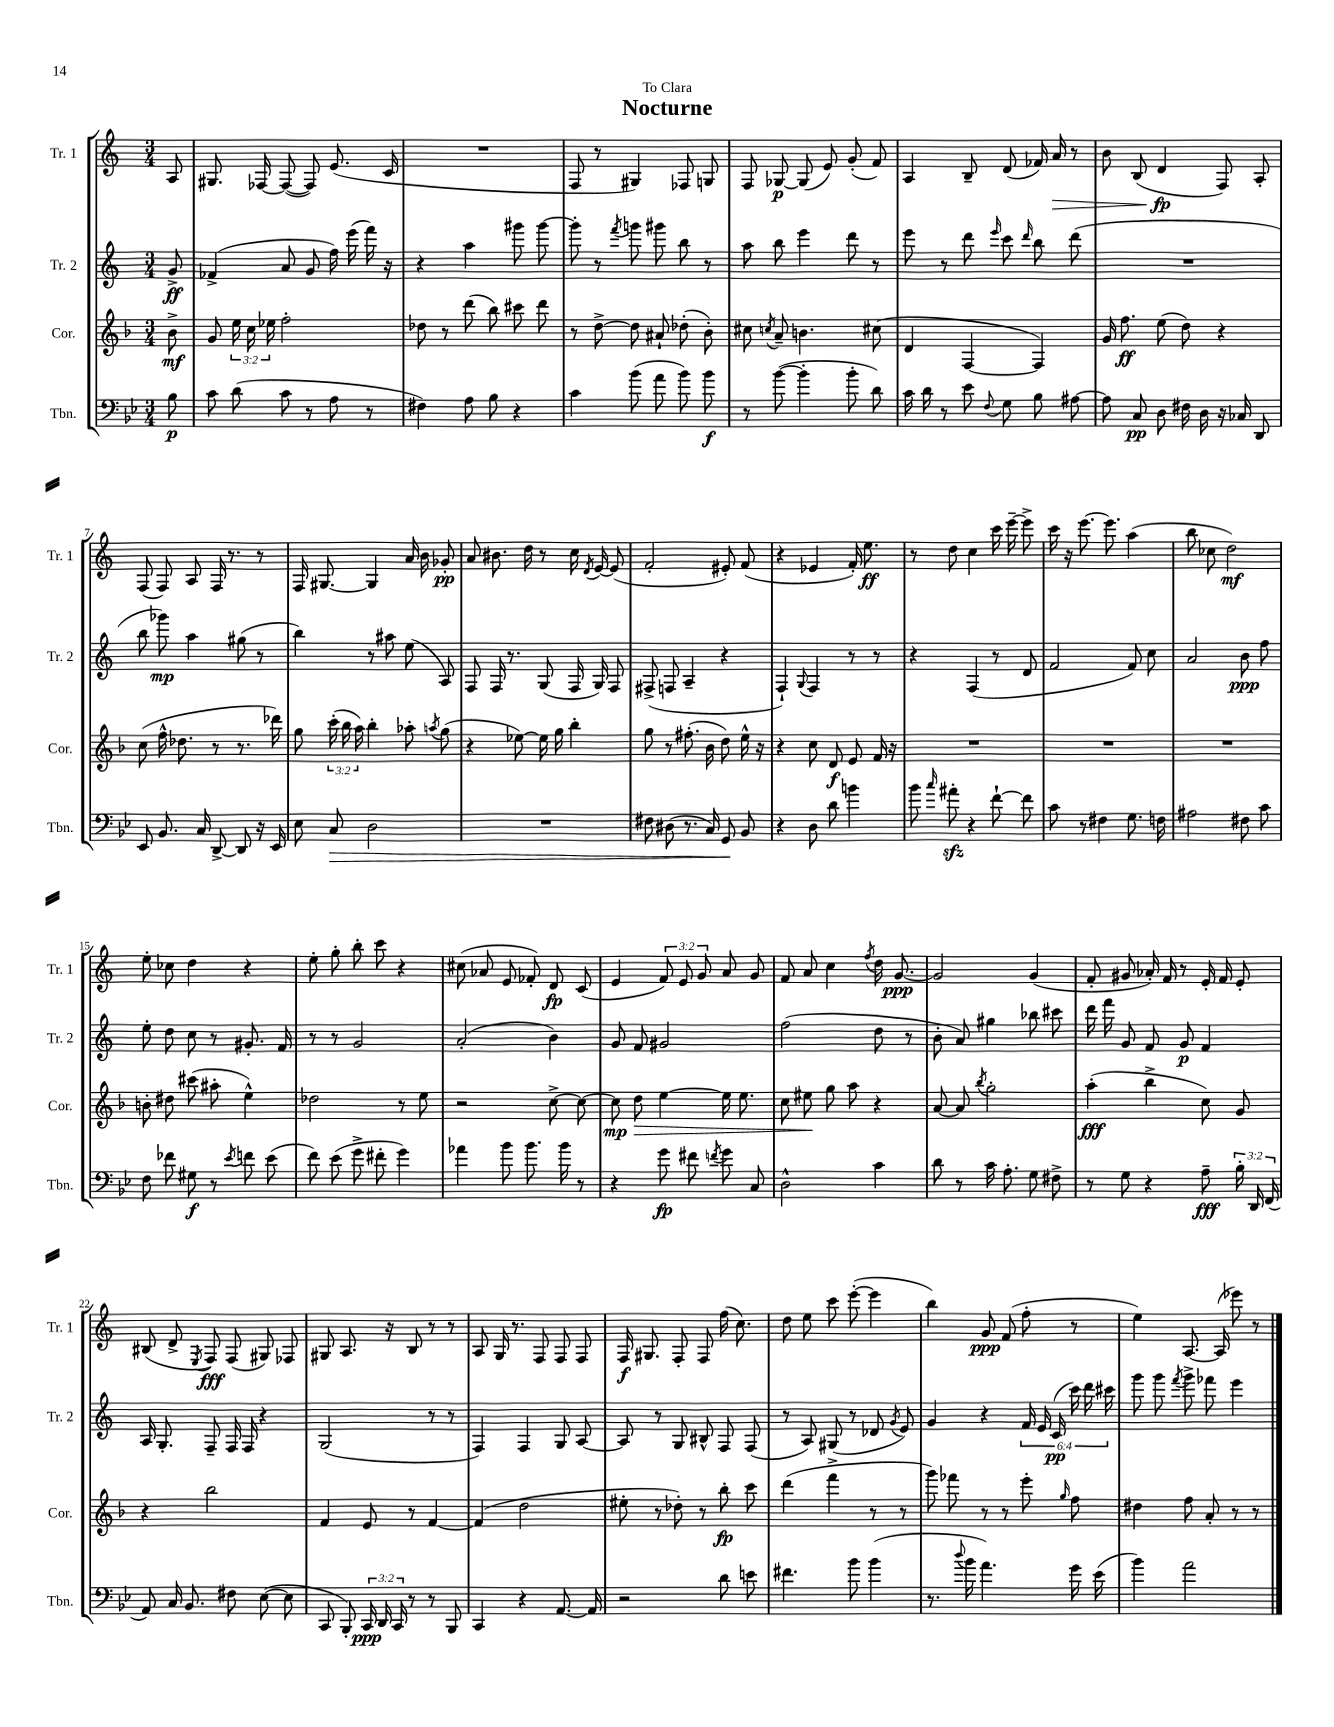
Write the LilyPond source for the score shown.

\header { title = "Nocturne" dedication = "To Clara" }
<<
\new StaffGroup <<
\new Staff = "s0" \with { instrumentName = "Tr. 1" shortInstrumentName = "Tr. 1" } {
    \clef treble \key c \major \numericTimeSignature \time 3/4 \override Staff.TupletNumber.text = #tuplet-number::calc-fraction-text \partial 8
    \autoBeamOff a8 |
    gis8. fes16~ fes8~( fes8) e'8.( c'16 |
    R2. |
    f8 r8 gis4) fes8 g8 |
    f8 ges8~\p ges8( e'8) g'8-.( f'8) |
    a4 b8-- d'8( fes'16) a'16\> r8 |
    b'8 b8( d'4\fp\! f8) a8-. |
    f8( f8) a8 f16 r8. r8 |
    f16 gis8.~ gis4 a'16 b'16 ges'8-.\pp |
    a'8 bis'8. d''16 r8 c''16 \acciaccatura { d'8 } e'16~ e'8( |
    f'2-. eis'8-.) f'8( |
    r4 ees'4 f'16-.) e''8.\ff |
    r8 d''8 c''4 c'''16 e'''16~-- e'''8-> |
    c'''16 r16 e'''8.~ e'''8. a''4( |
    b''8 ces''8 d''2\mf) |
    e''8-. ces''8 d''4 r4 |
    e''8-. g''8-. b''8-. c'''8 r4 |
    cis''8( aes'8 e'8 fes'8-.) d'8\fp c'8( |
    e'4 \tuplet 3/2 { f'8) e'8 g'8 } a'8 g'8 |
    f'8 a'8 c''4 \acciaccatura { f''8 } d''16 g'8.~\ppp |
    g'2 g'4( |
    f'8-. gis'8 aes'16-.) f'16 r8 e'16-. f'16 e'8-. |
    bis8( d'8-> \acciaccatura { e8 } f8\fff) f8( gis8) fes8 |
    gis8 a8. r16 b8 r8 r8 |
    a8 g16 r8. f8 f8 f8 |
    f16\f gis8. f8-. f8 f''16( c''8.) |
    d''8 e''8 c'''8 e'''8~-.( e'''4 |
    b''4) g'8\ppp f'8( f''8-. r8 |
    e''4) a8.~ a16( ees'''8) r8 \bar "|." |
}
\new Staff = "s1" \with { instrumentName = "Tr. 2" shortInstrumentName = "Tr. 2" } {
    \clef treble \key c \major \numericTimeSignature \time 3/4 \override Staff.TupletNumber.text = #tuplet-number::calc-fraction-text \partial 8
    \autoBeamOff g'8->\ff |
    fes'4->( a'8 g'8 f''16) e'''16( f'''16) r16 |
    r4 a''4 gis'''8 gis'''8~ |
    gis'''8-. r8 \acciaccatura { f'''8 } g'''8 gis'''8 b''8 r8 |
    a''8 b''8 e'''4 d'''8 r8 |
    e'''8 r8 d'''8 \grace { e'''16 } c'''8 \grace { d'''16 } b''8 d'''8( |
    R2. |
    b''8 ges'''8\mp) a''4 gis''8( r8 |
    b''4) r8 ais''8 e''8( a8) |
    f8 f16 r8. g8( f16 g16) f8 |
    fis8->( f8 a4-- r4 |
    f4-!) \appoggiatura { g8 } f4 r8 r8 |
    r4 f4( r8 d'8 |
    f'2 f'8) c''8 |
    a'2 b'8\ppp f''8 |
    e''8-. d''8 c''8 r8 gis'8.-. f'16 |
    r8 r8 g'2 |
    a'2-.( b'4) |
    g'8 f'8 gis'2 |
    f''2( d''8 r8 |
    b'8-. a'8) gis''4 bes''8 cis'''8 |
    d'''16 f'''16 g'8 f'8 g'8\p f'4 |
    a16 g8.-. f8-- f16 f16 r4 |
    g2( r8 r8 |
    f4) f4 g8 a8~ |
    a8 r8 g8 bis8-^ f8 f8( |
    r8 a8) gis8( r8 des'8 \acciaccatura { g'8 } e'8) |
    g'4 r4 \tuplet 6/4 { f'16 e'16 c'16\pp( c'''16) d'''16 cis'''16 } |
    g'''8 g'''8 \acciaccatura { f'''8 } g'''8-> fes'''8 e'''4 \bar "|." |
}
\new Staff = "s2" \with { instrumentName = "Cor." shortInstrumentName = "Cor." } {
    \clef treble \key f \major \numericTimeSignature \time 3/4 \override Staff.TupletNumber.text = #tuplet-number::calc-fraction-text \partial 8
    \autoBeamOff bes'8->\mf |
    g'8 \tuplet 3/2 { e''16 c''16 ees''16 } f''2-. |
    des''8 r8 d'''8( bes''8) cis'''8 d'''8 |
    r8 d''8~-> d''8 ais'8-! des''8-.( bes'8-.) |
    cis''8 \acciaccatura { c''8 } a'8-- b'4. cis''8( |
    d'4 f4~ f4) |
    g'16 f''8.\ff e''8( d''8) r4 |
    c''8( f''16-^ des''8. r8 r8. des'''16) |
    g''8 \tuplet 3/2 { c'''16-.( bes''16 a''16) } bes''4-. aes''8-. \acciaccatura { a''8 } g''8( |
    r4 ees''8~) ees''16 g''16 bes''4-. |
    g''8 r8 fis''8.-.( bes'16 d''8) e''16-^ r16 |
    r4 c''8 d'8\f e'8 f'16 r16 |
    R2. |
    R2. |
    R2. |
    b'8-. dis''8 cis'''8( ais''8-. e''4-^) |
    des''2 r8 e''8 |
    r2 c''8~-> c''8~ |
    c''8\mp d''8\> e''4~ e''16 e''8. |
    c''8 eis''8\! g''8 a''8 r4 |
    a'8~ a'8 \acciaccatura { bes''8 } g''2-. |
    a''4-.\fff( bes''4-> c''8) g'8 |
    r4 bes''2 |
    f'4 e'8 r8 f'4~ |
    f'4( d''2 |
    eis''8-. r8 des''8-.) r8 bes''8-.\fp c'''8 |
    d'''4( f'''4-> r8 r8 |
    g'''8) fes'''8 r8 r8 e'''8-. \grace { g''16 } f''8 |
    dis''4 f''8 a'8-. r8 r8 \bar "|." |
}
\new Staff = "s3" \with { instrumentName = "Tbn." shortInstrumentName = "Tbn." } {
    \clef bass \key bes \major \numericTimeSignature \time 3/4 \override Staff.TupletNumber.text = #tuplet-number::calc-fraction-text \partial 8
    \autoBeamOff bes8\p |
    c'8 d'8( c'8 r8 a8 r8 |
    fis4) a8 bes8 r4 |
    c'4 bes'8( a'8 bes'8) bes'8\f |
    r8 bes'8~( bes'4-. bes'8-. d'8) |
    c'16 d'16 r8 ees'8 \appoggiatura { f8 } g8 bes8 ais8~ |
    ais8 c8\pp d8 fis16 d16 r16 ces16 d,8 |
    ees,8 bes,8. c16 d,8~-> d,8 r16 ees,16 |
    ees8 c8\> d2 |
    R2. |
    fis8 dis8( r8. c16) g,8\! bes,8 |
    r4 d8 d'8 b'4 |
    bes'8 \grace { c''16 } ais'8-.\sfz r4 f'8~-! f'8 |
    c'8 r8 fis4 g8. f16 |
    ais2 fis8 c'8 |
    f8 fes'8 gis8\f r8 \acciaccatura { ees'8 } f'8 ees'8( |
    f'8) ees'8( g'8-> fis'8-. g'4) |
    aes'4 bes'8 bes'8. bes'16 r8 |
    r4 g'8\fp fis'8 \acciaccatura { f'8 } g'8 c8 |
    d2-^ c'4 |
    d'8 r8 c'16 a8.-. g8 fis8-> |
    r8 g8 r4 a8--\fff \tuplet 3/2 { bes16-. d,16 f,16( } |
    a,8) c16 bes,8. fis8 ees8~( ees8 |
    c,8 bes,,8-.) \tuplet 3/2 { c,16\ppp d,16 c,16 } r8 r8 bes,,8 |
    c,4 r4 a,8.~ a,16 |
    r2 d'8 e'8 |
    fis'4. bes'8 bes'4( |
    r8. \appoggiatura { d''8 } bes'16 a'4.) g'16 ees'16( |
    bes'4) a'2 \bar "|." |
}
>>
>>
